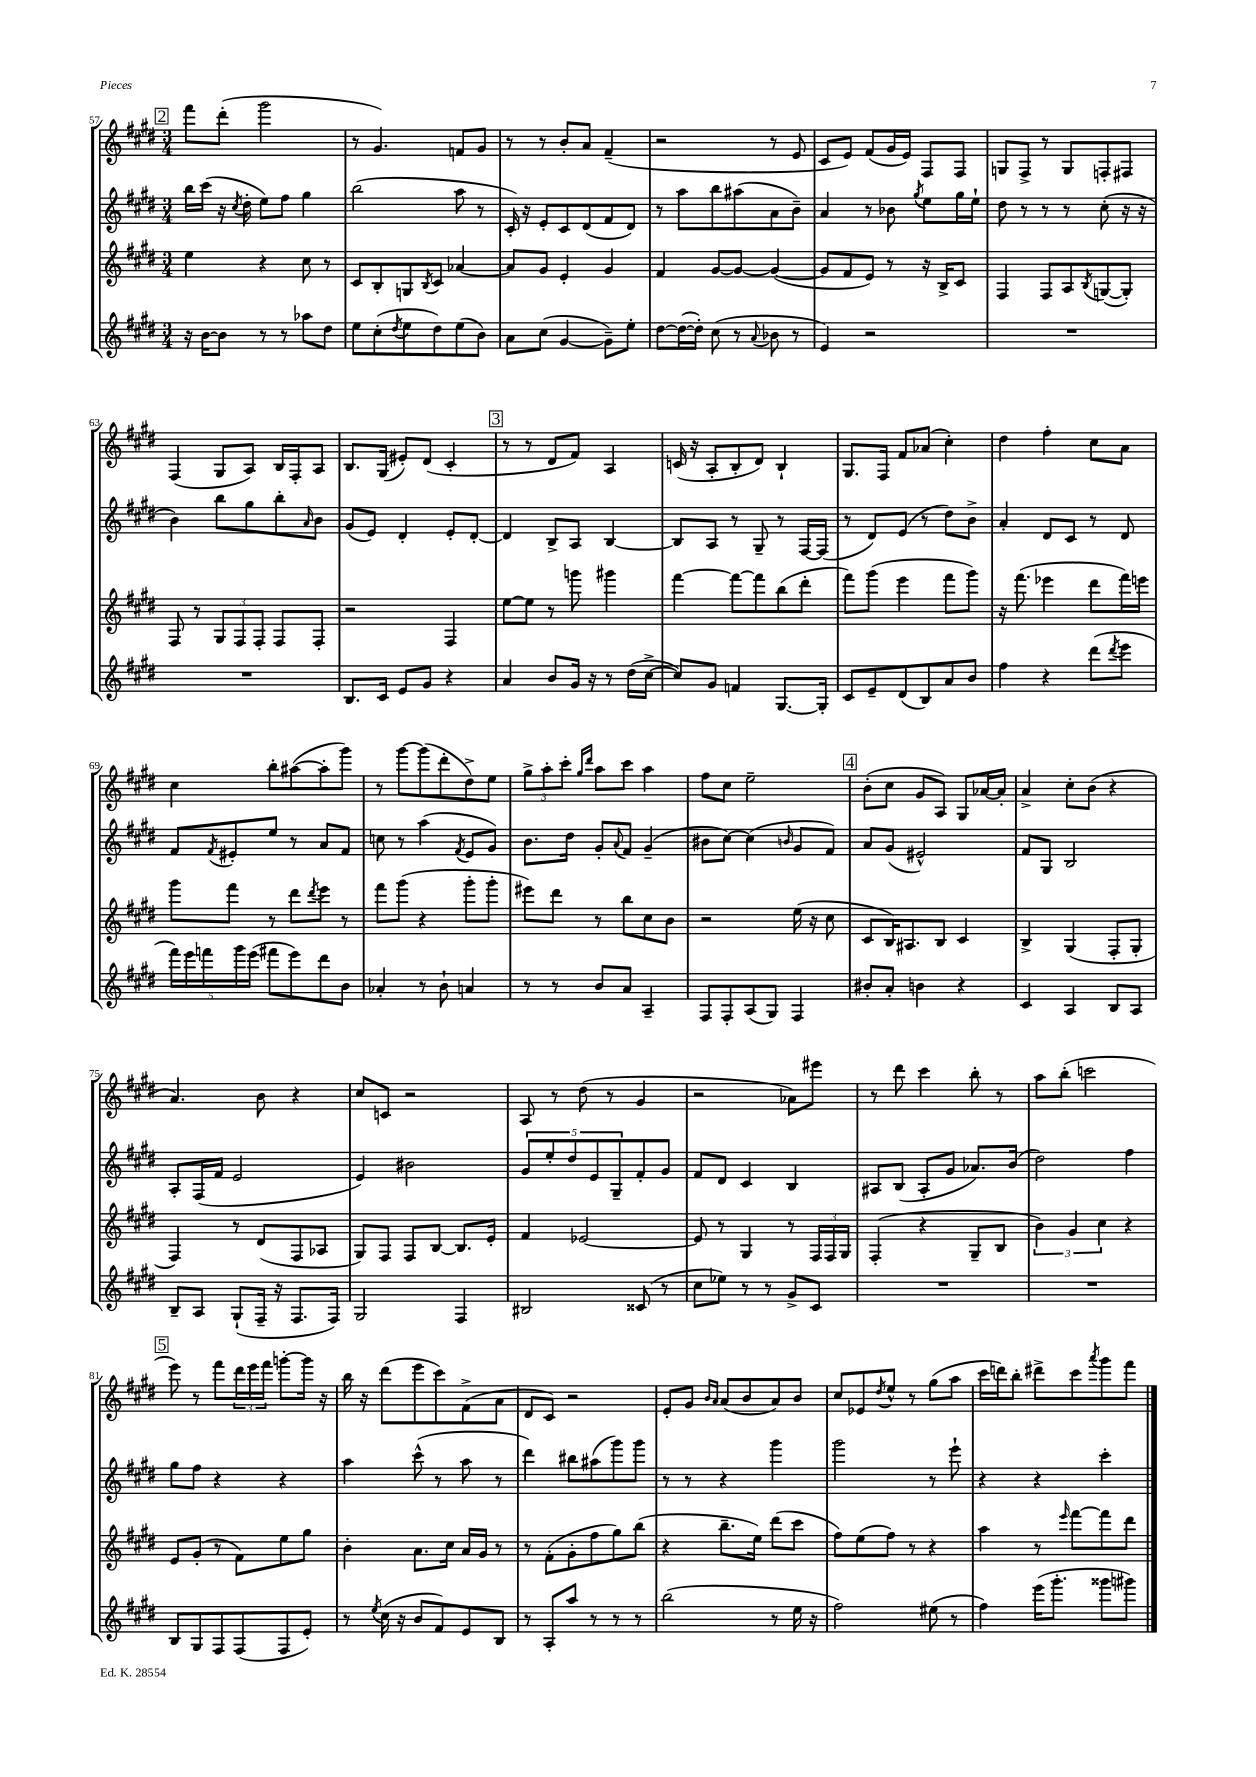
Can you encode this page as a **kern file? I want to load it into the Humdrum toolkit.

**kern	**kern	**kern	**kern
*staff4	*staff3	*staff2	*staff1
*clefG2	*clefG2	*clefG2	*clefG2
*k[f#c#g#d#]	*k[f#c#g#d#]	*k[f#c#g#d#]	*k[f#c#g#d#]
*M3/4	*M3/4	*M3/4	*M3/4
16r	4ee	16bb	8fff#
[16b	.	(16ccc#	.
8b]	.	16r	(8ddd#'
.	.	8qcc#	.
.	.	16dd#'	.
8r	4r	8ee)	2ggg#
8r	.	8ff#	.
8aa-	8cc#	4gg#	.
8dd#	8r	.	.
=	=	=	=
8ee	8c#	(2bb	8r
(8cc#'	8B'	.	4.g#)
8qdd#	.	.	.
8ee	8G	.	.
.	8qB	.	.
8dd#)	8c#	.	.
(8ee	[4a-	8aa	8f
8b)	.	8r	8g#
=	=	=	=
8a	8a-]	16c#')	8r
.	.	16r	.
(8cc#	8g#	8e'	8r
[4g#	4e'	8c#	8b'
.	.	(8d#	8a
8g#~])	4g#	8f#	(4f#~
8ee'	.	8d#)	.
=	=	=	=
[8dd#	4f#	8r	2r
(16dd#_	.	8aa	.
16dd#'])	.	.	.
(8cc#	[8g#	8bb	.
8r	8g#_	(8aa#	.
8qqa	.	.	.
8b-	(4g#_	8a	8r
8r	.	8b~)	8e
=	=	=	=
4e)	8g#]	4a	8c#
.	8f#	.	8e)
2r	8e)	8r	(8f#
.	8r	8b-	16g#
.	.	.	16e)
.	.	8qgg#	.
.	16r	8ee	8F#
.	16B^	.	.
.	8c#	16gg#	8F#
.	.	16ee`	.
=	=	=	=
2.r	4F#	8dd#	8G
.	.	8r	8F#^
.	8F#	8r	8r
.	8A	8r	8G
.	8qB	.	.
.	([8G	(8cc#'	8F'
.	8G'])	16r	8F#
.	.	16r	.
=	=	=	=
2.r	8F#	4b)	(4F#
.	8r	.	.
.	12G#	8bb	8G#
.	12F#	.	.
.	.	8gg#	8A)
.	12F#'	.	.
.	8F#	8bb'	16B
.	.	.	16F#'
.	.	16qqa	.
.	8F#'	8b	8A
=	=	=	=
8.B	2r	(8g#	8.B
.	.	8e)	.
16c#	.	.	(16G#
8e	.	4d#'	8e#')
8g#	.	.	(8d#
4r	4F#	8e'	4c#'
.	.	[8d#'	.
=	=	=	=
4a	[8ee	4d#]	8r
.	8ee]	.	8r
8b	8r	8B^	8d#
16g#	8ggg	8A	8f#)
16r	.	.	.
8r	4ggg#	[4B	4A
(16dd#	.	.	.
[16cc#^	.	.	.
=	=	=	=
8cc#])	[4fff#	8B]	(16c
.	.	.	16r
8g#	.	8A	8A'
4f	8fff#_	8r	8B'
.	8fff#]	8G#~	8d#)
[8.G#	(8bb	8r	4B`
.	8ddd#'	[16F#	.
16G#']	.	(16F#]	.
=	=	=	=
8c#	8fff#)	8r	8.G#
8e~	(8ggg#	8d#)	.
.	.	.	16F#
(8d#	4eee	(8e	8f#
8B)	.	8r	(8a-
8a	8fff#	8dd#)	4cc#')
8b	8ggg#)	8b^	.
=	=	=	=
4ff#	16r	4a'	4dd#
.	(8.fff#	.	.
4r	4eee-	8d#	4ff#'
.	.	8c#	.
(8ddd#	8ddd#	8r	8cc#
8qddd#	.	.	.
8eee	16fff#)	8d#	8a
.	16eee	.	.
=	=	=	=
20fff#)	8ggg#	8f#	4cc#
20eee	.	.	.
20fff	.	.	.
.	.	8qf#	.
.	8fff#	8e#'	.
20ggg#	.	.	.
(20eee	.	.	.
8fff#	8r	8ee	8bb'
8eee)	8ddd#	8r	([8aa#
.	8qddd#	.	.
8ddd#	8eee	8a	8aa#']
8b	8r	8f#	8ggg#)
=	=	=	=
4a-'	8fff#	8cc	8r
.	(8ggg#	8r	[8ggg#
8r	4r	(4aa	(8ggg#]
8b`	.	.	8ddd#'
.	.	8qf#	.
4a	8ggg#'	8e	8dd#^)
.	8ggg#'	8g#)	8ee
=	=	=	=
8r	8eee#)	8.b	12gg#^
.	.	.	12aa'
8r	8ddd#	.	.
.	.	.	12ccc#'
.	.	16dd#	.
.	.	.	16qqgg#
.	.	.	16qqddd#
8b	8r	8g#'	8aa
.	.	8qqa	.
8a	8bb	8f#	8ccc#
4A~	8cc#	(4g#~	4aa
.	8b	.	.
=	=	=	=
8F#	2r	8b#	8ff#
8F#'	.	[8cc#)	8cc#
(8A	.	(4cc#]	2ee~
8G#)	.	.	.
.	.	16qqb	.
4F#	(16ee	8g#	.
.	16r	.	.
.	8cc#	8f#)	.
=	=	=	=
8b#'	8c#	8a	(8b'
8a'	16B)	(8g#	8cc#
.	8.A#	.	.
4b	.	2e#^^)	8g#
.	8B	.	8A)
4r	4c#	.	8G#
.	.	.	[16a-
.	.	.	16a-']
=	=	=	=
4c#	4B^	8f#	4a^
.	.	8G#	.
4A	(4G#	2B	8cc#'
.	.	.	(8b
8B	8F#'	.	4r
8A	8G#'	.	.
=	=	=	=
8B~	4F#)	8A'	4.a)
8A	.	(16F#	.
.	.	16f#	.
(8G#`	8r	2e	.
16F#~	(8d#	.	8b
16r	.	.	.
8.F#	8F#	.	4r
.	8A-	.	.
16F#)	.	.	.
=	=	=	=
2G#	8G#)	4e)	8cc#
.	8F#	.	8c
.	8F#	2b#	2r
.	[8B	.	.
4F#	8.B]	.	.
.	16e'	.	.
=	=	=	=
2B#	4f#	10g#	8A
.	.	10ee'	.
.	.	.	8r
.	.	10dd#	.
.	[2e-	.	(8dd#
.	.	10e	.
.	.	.	8r
.	.	10G#~	.
(8c##	.	8f#'	4g#
8r	.	8g#	.
=	=	=	=
8cc#	8e-]	8f#	2r
8ee-)	8r	8d#	.
8r	4G#	4c#	.
8r	.	.	.
8g#^	8r	4B	8a-)
8c#	24F#	.	8eee#
.	24F#	.	.
.	24G#	.	.
=	=	=	=
2.r	(4F#'	8A#	8r
.	.	(8B	8ddd#
.	4r	8A#'	4ccc#
.	.	8g#	.
.	8G#~	8.a-)	8bb'
.	8B	.	8r
.	.	(16b	.
=	=	=	=
2.r	6b)	2dd#)	8aa
.	.	.	(8bb'
.	6g#	.	.
.	.	.	2ccc
.	6cc#	.	.
.	4r	4ff#	.
=	=	=	=
8B	8e	8gg#	8eee)
8G#	(8g#'	8ff#	8r
8F#	8r	4r	8fff#
(8F#	8f#)	.	24ddd#
.	.	.	24eee
.	.	.	24fff#
8F#	8ee	4r	[8ggg'
8e')	8gg#	.	16ggg]
.	.	.	16r
=	=	=	=
8r	4b'	4aa	16bb
.	.	.	16r
8qee	.	.	.
(16cc#	.	.	(8ddd#
16r	.	.	.
8b	8.a	(8ccc#^^	8eee
8f#)	.	8r	8ccc#)
.	16cc#	.	.
8e	16a	8aa	(8f#^
.	16g#	.	.
8B	8r	8r	8a
=	=	=	=
8r	8r	4ddd#)	8d#
8A'	(8f#'	.	8c#)
8aa	8g#'	8bb#	2r
8r	8ff#	(8aa#	.
8r	8gg#)	8ggg#)	.
8r	(8bb	8ggg#	.
=	=	=	=
(2bb	4r	8r	8e'
.	.	8r	8g#
.	.	.	16qqb
.	.	.	16qqa
.	8.bb~	4r	(8a
.	.	.	8b
.	16ee)	.	.
8r	(8ddd#	4ggg#	8a)
16ee	8ccc#	.	8b
16r	.	.	.
=	=	=	=
2ff#)	8ff#)	2ggg#	8cc#
.	(8ee	.	8e-
.	.	.	8qdd#
.	8ff#)	.	8ee^^
.	8r	.	8r
(8ee#	4r	8r	(8gg#
8r	.	8eee`	8aa
=	=	=	=
4ff#)	4aa	4r	16ccc#
.	.	.	16ddd)
.	.	.	8bb'
(16eee	8r	4r	8ddd#^
8.ggg#'	.	.	.
.	16qqeee	.	.
.	[8fff#	.	8ccc#
.	.	.	8qaaa
8ggg##	8fff#]	4ccc#'	8ggg#
8ggg#)	8ddd#	.	8fff#
==	==	==	==
*-	*-	*-	*-
